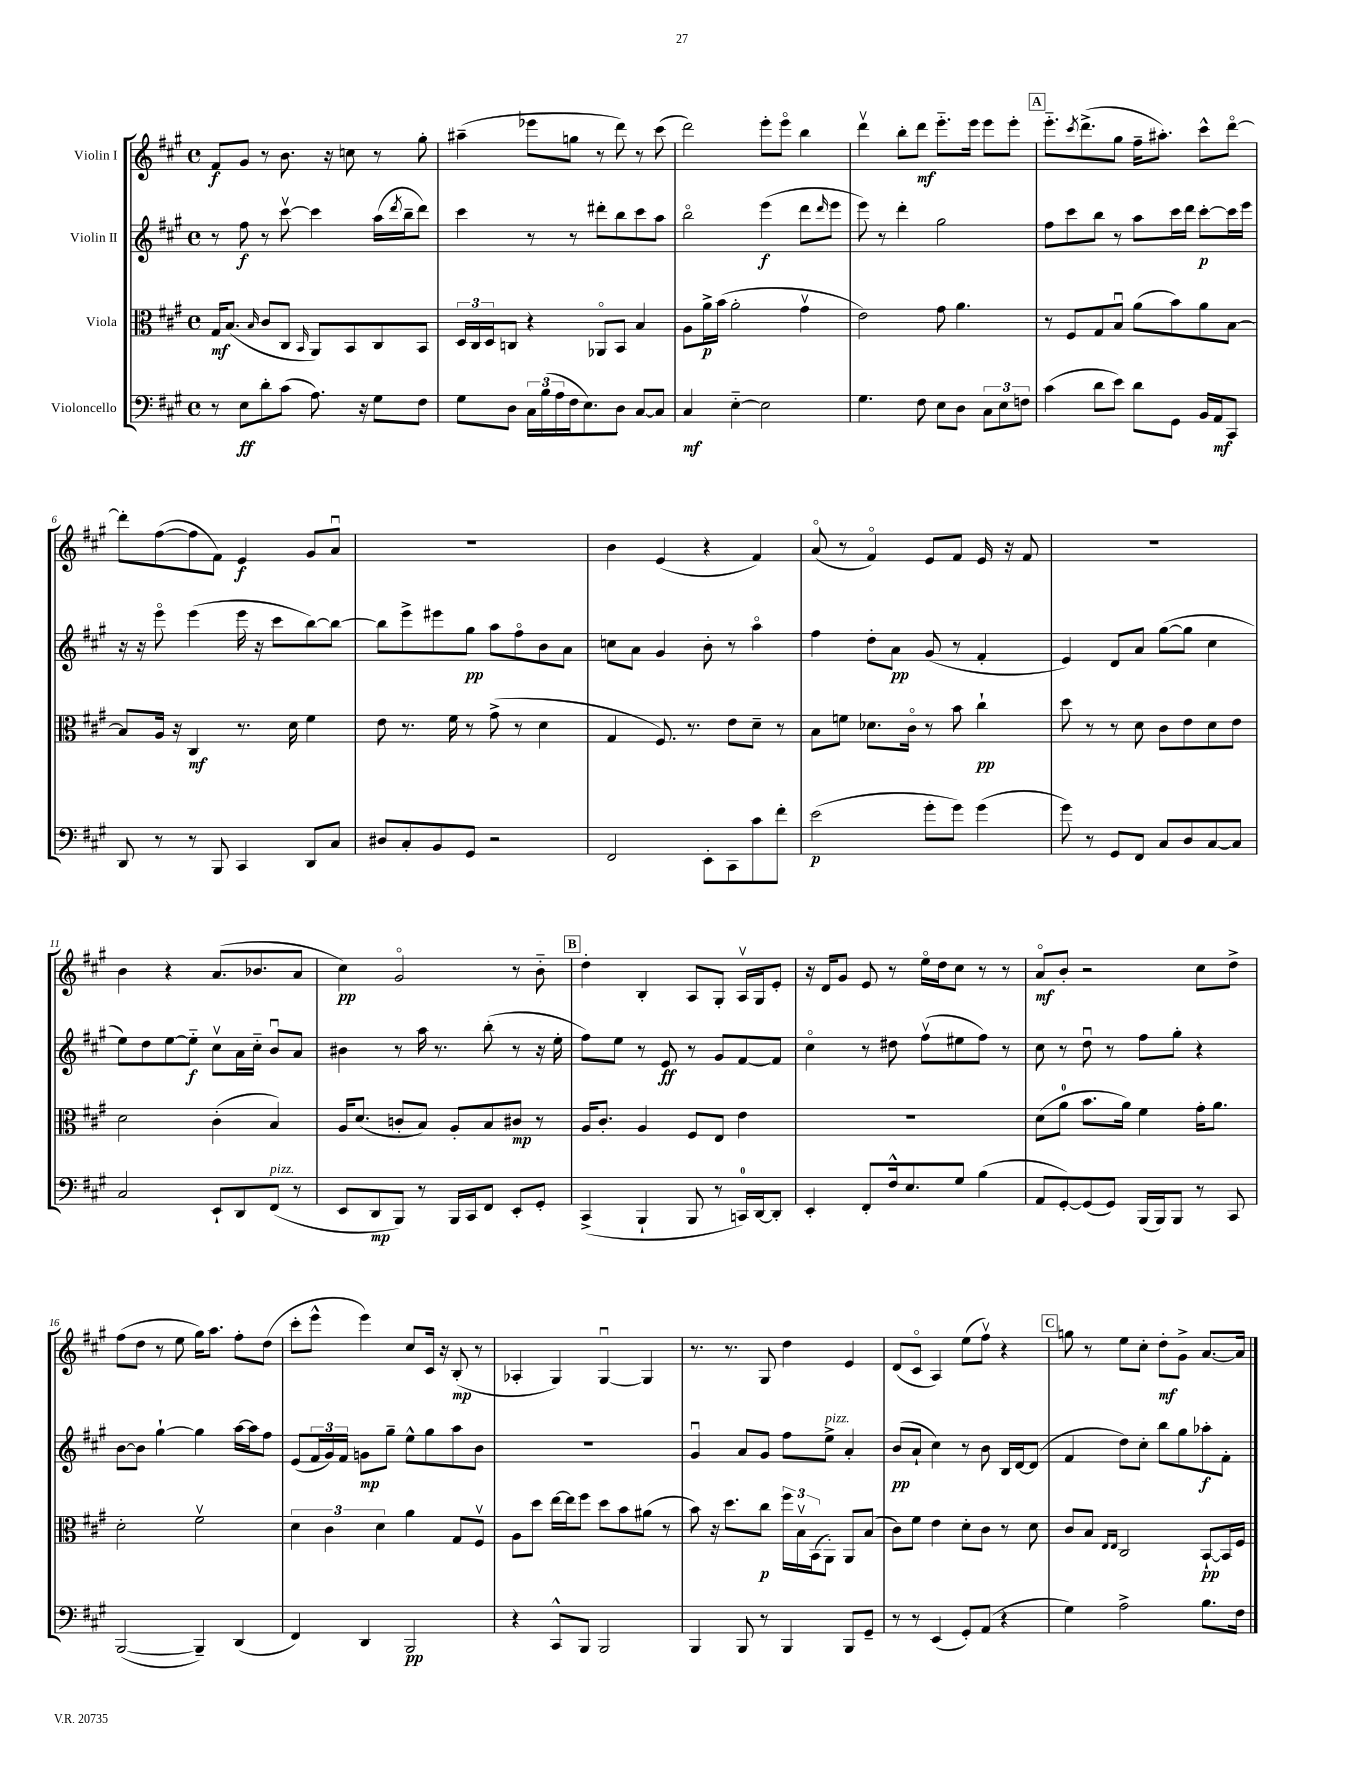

**kern	**kern	**kern	**kern
*staff4	*staff3	*staff2	*staff1
*clefF4	*clefC3	*clefG2	*clefG2
*k[f#c#g#]	*k[f#c#g#]	*k[f#c#g#]	*k[f#c#g#]
*M4/4	*M4/4	*M4/4	*M4/4
*met(c)	*met(c)	*met(c)	*met(c)
8r	16G#	8r	8f#
.	(8.B	.	.
8E	.	8ff#	8g#
.	16qqB	.	.
8d'	8c#	8r	8r
(8c#	8C#	[8ccc#v	8.b
.	16qqBB	.	.
8.A)	8AA)	4ccc#]	.
.	.	.	16r
.	8BB	.	8cc
16r	.	.	.
8G#	8C#	(16aa	8r
.	.	8qddd	.
.	.	16bb~	.
8F#	8BB	8ddd)	8gg#'
=	=	=	=
8G#	24D	4ccc#	(4aa#~
.	24C#	.	.
.	24D	.	.
8D	8C	.	.
24C#	4r	8r	8eee-
(24B	.	.	.
24A	.	.	.
16F#	.	8r	8gg
8.E)	.	.	.
.	8AA-o	8ddd#'	8r
8D	8BB	8bb	8ddd)
[8C#	4B	8ccc#	8r
8C#]	.	8aa	(8ccc#
=	=	=	=
4C#	8A	2bbo	2ddd)
.	16a^	.	.
.	(16b	.	.
[4E'~	2a'	.	.
2E]	.	(4eee	8eee'
.	.	.	8eeeo
.	4g#v	8ddd	4bb
.	.	16qqddd	.
.	.	8eee	.
=	=	=	=
4.G#	2e)	8eee)	4dddv
.	.	8r	.
.	.	4ddd'	8bb'
8F#	.	.	8ddd
8E	8g#	2gg#	8.eee'~
8D	4.a	.	.
.	.	.	16eee
12C#	.	.	8eee
12E	.	.	.
.	.	.	8eee'
12F	.	.	.
=	=	=	=
(4c#	8r	8ff#	8.eee'~
.	8F#	8ccc#	.
.	.	.	8qccc#
.	.	.	(8.ddd^
8d	8G#	8bb	.
8e)	8Bu	8r	8gg#
8d	(8a	8aa	16ff#~
.	.	.	8.aa#')
8GG#	8b)	16ccc#	.
.	.	16ddd	.
16BB	8a	[8ccc#'	8ccc#^^
16AA	.	.	.
8CC#	[8B	16ccc#]	[8dddo
.	.	16eee	.
=	=	=	=
8DD	8B]	16r	8ddd']
.	.	16r	.
8r	16A	8eeeo	([8ff#
.	16r	.	.
8r	4C#	(4eee	8ff#]
8BBB	.	.	8f#)
4CC#	8.r	16eee	4e
.	.	16r	.
.	.	8ccc#	.
.	16d	.	.
8DD	4f#	[8bb)	8g#
8C#	.	8bb_	8au
=	=	=	=
8D#	8e	8bb]	1r
8C#'	8.r	8eee^	.
8BB	.	8eee#	.
.	16f#	.	.
8GG#	8r	8gg#	.
2r	(8g#^	8aa	.
.	8r	8ff#o	.
.	4d	8b	.
.	.	8a	.
=	=	=	=
2FF#	4G#	8cc	4b
.	.	8a	.
.	8.F#)	4g#	(4e
.	8.r	.	.
8EE'	.	8b'	4r
8CC#	8e	8r	.
8c#	8d~	4aao	4f#)
8f#'	8r	.	.
=	=	=	=
(2e	8B	4ff#	(8ao
.	8f	.	8r
.	8.d-	8dd'	4f#o)
.	.	8a	.
.	16c#o	.	.
8g#'	8r	(8g#	8e
8g#)	8b	8r	8f#
(4g#	4cc#`	4f#'	16e
.	.	.	16r
.	.	.	8f#
=	=	=	=
8g#)	8dd	4e)	1r
8r	8r	.	.
8GG#	8r	8d	.
8FF#	8d	8a	.
8C#	8c#	([8gg#	.
8D	8e	8gg#]	.
[8C#	8d	4cc#	.
8C#]	8e	.	.
=	=	=	=
2C#	2d	8ee)	4b
.	.	8dd	.
.	.	[8ee	4r
.	.	8ee'~]	.
8EE`	(4c#'	8cc#v	(8.a
8DD	.	16a	.
.	.	16cc#'~	8.b-
(8FF#	4B)	8bu	.
8r	.	8a	8a
=	=	=	=
8EE	16A	4b#	4cc#)
.	(8.d	.	.
8DD	.	.	.
8BBB)	8c'	8r	2g#o
8r	8B)	16aa	.
.	.	8.r	.
16BBB	8A'	.	.
16CC#	.	.	.
8FF#	8B	(8bb'	.
8EE'	8c#	8r	8r
8GG#'	8r	16r	8b'~
.	.	16ee'	.
=	=	=	=
(4CC#^	16A	8ff#)	4dd'
.	8.c#'	.	.
.	.	8ee	.
4BBB`	4A	8r	4B'
.	.	8e	.
8BBB	8F#	8r	8A
8r	8E	8g#	8G#'
16CC)	4e	[8f#	16Av
[16DD	.	.	16G#
8DD']	.	8f#]	8e'
=	=	=	=
4EE'	1r	4cc#o	16r
.	.	.	16d
.	.	.	8g#
8FF#'	.	8r	8e
16F#^^	.	8dd#	8r
8.E	.	.	.
.	.	(8ff#v	16eeo
.	.	.	16dd
8G#	.	8ee#	8cc#
(4B	.	8ff#)	8r
.	.	8r	8r
=	=	=	=
8AA	(8d	8cc#	8ao
[8GG#')	8a	8r	8b'
(8GG#]	8.b	8ddu	2r
8GG#)	.	8r	.
.	16a)	.	.
(16BBB	4f#	8ff#	.
16BBB)	.	.	.
8BBB	.	8gg#'	.
8r	16g#'	4r	8cc#
.	8.a	.	.
8CC#	.	.	8dd^
=	=	=	=
([2BBB	2d'	[8b	(8ff#
.	.	8b]	8dd
.	.	[4gg#`	8r
.	.	.	8ee
4BBB~])	2f#v	4gg#]	16gg#)
.	.	.	8.aa
(4DD	.	[16aa	8ff#'
.	.	16aa]	.
.	.	8ff#	(8dd
=	=	=	=
4FF#)	6d	(8e	8ccc#'
.	.	24f#	8eee^^
.	6c#	24g#)	.
.	.	24f#	.
4DD	.	8g	4eee)
.	6d	.	.
.	.	8gg#~	.
2BBB	4a	8ee^^	8cc#
.	.	8gg#	16c#
.	.	.	16r
.	8G#	8aa	(8B'
.	8F#v	8b	8r
=	=	=	=
4r	8A	1r	4A-'
.	8dd	.	.
8CC#^^	[16ee	.	4G#)
.	16ee]	.	.
8BBB	8ff#	.	.
2BBB	8dd	.	[4G#u
.	8b	.	.
.	(8a#	.	4G#]
.	8r	.	.
=	=	=	=
4BBB	8b)	4g#u	8.r
.	16r	.	.
.	8.dd	.	8.r
8BBB	.	8a	.
8r	8cc#	8g#	8G#
4BBB	24ff#	8ff#	4dd
.	24Bv	.	.
.	(24BB	.	.
.	8AA')	8ee^	.
8BBB	8AA	4a'	4e
8GG#~	(8B	.	.
=	=	=	=
8r	8c#)	(8b	(8d
8r	8f#	8a`	8c#o
(4EE	4e	4cc#)	4A)
8GG#')	8d'	8r	(8ee
(8AA	8c#	8b	8ff#v)
4r	8r	16B	4r
.	.	[16d	.
.	8d	(8d]	.
=	=	=	=
4G#)	8c#	4f#	8gg
.	8B	.	8r
.	16qqE	.	.
.	16qqE	.	.
2A^	2C#	8dd)	8ee
.	.	8cc#'	8cc#'
.	.	8bb	8dd'
.	.	8gg#	8g#^
8.B	[8BB`	8aa-'	[8.a
.	16BB]	8f#'	.
16F#	16F#	.	16a]
==	==	==	==
*-	*-	*-	*-
